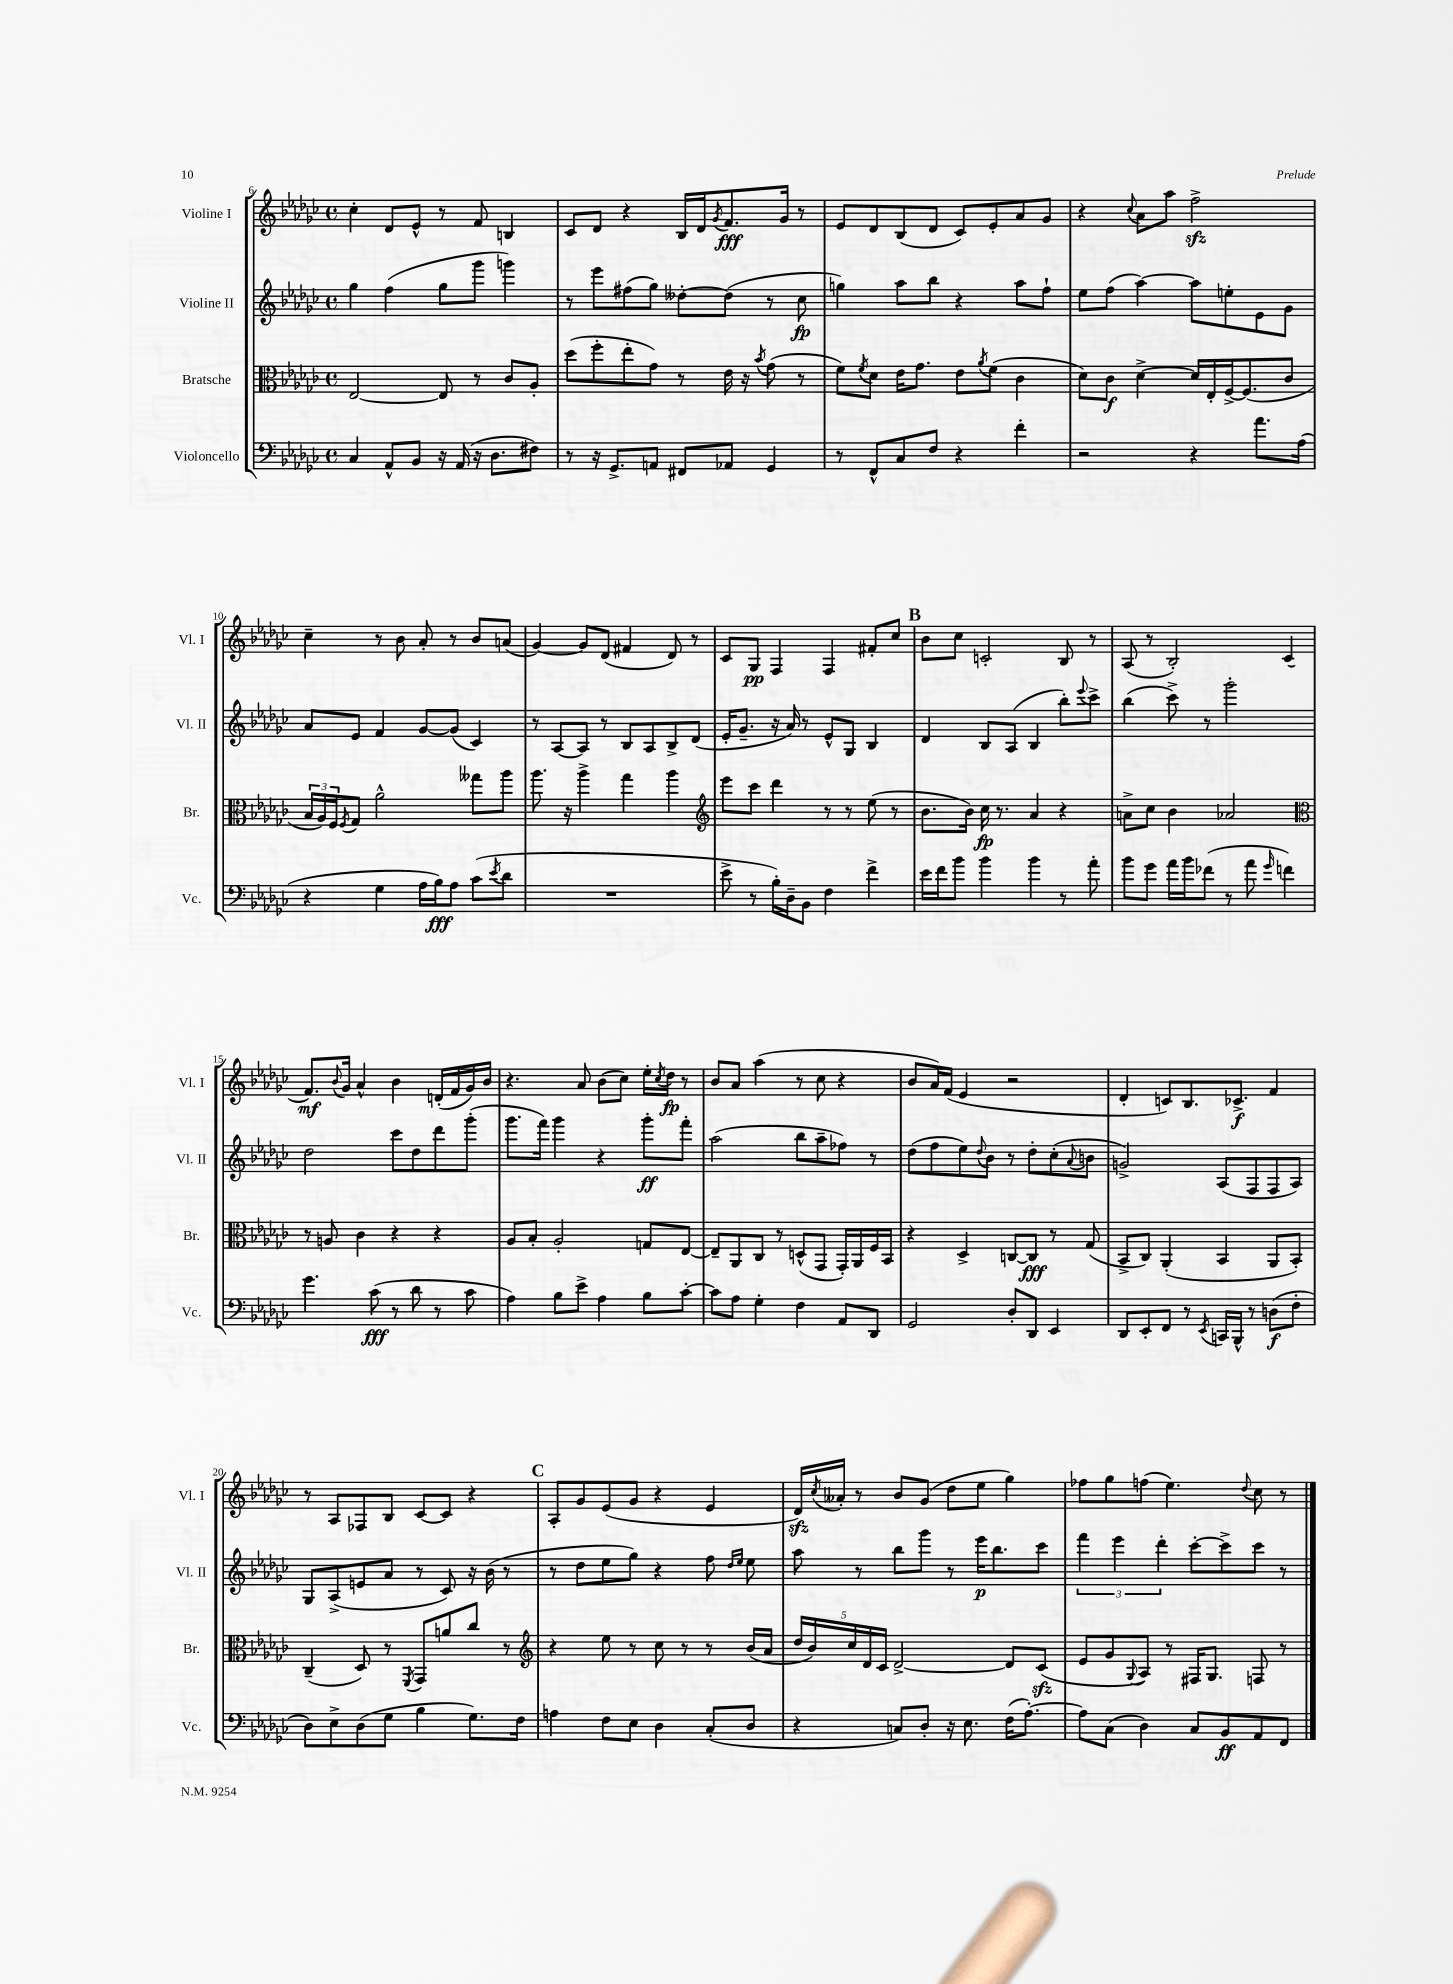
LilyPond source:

<<
\new StaffGroup <<
\new Staff = "s0" \with { instrumentName = "Violine I" shortInstrumentName = "Vl. I" } {
    \clef treble \key ges \major \defaultTimeSignature \time 4/4
    ces''4-. des'8 ees'8-^ r8 f'8 b4 |
    ces'8 des'8 r4 bes16 des'16 \acciaccatura { ges'8 } f'8.\fff ges'16 r8 |
    ees'8 des'8 bes8( des'8 ces'8) ees'8-. aes'8 ges'8 |
    r4 \appoggiatura { ces''8 } aes'8 aes''8 f''2->\sfz |
    ces''4-- r8 bes'8 aes'8-. r8 bes'8 a'8( |
    ges'4~) ges'8 des'8( fis'4 des'8) r8 |
    ces'8 ges8\pp f4 f4 fis'8-. ces''8 |
    \mark \markup { \bold "B" } bes'8 ces''8 c'2-. bes8 r8 |
    aes8( r8 bes2-.) ces'4( |
    f'8.\mf) \appoggiatura { bes'8 } ges'16 aes'4-^ bes'4 d'16-.( f'16 ges'16) bes'16 |
    r4. aes'8 bes'8( ces''8) ees''16-. \acciaccatura { ces''8 } des''16\fp r8 |
    bes'8 aes'8 aes''4( r8 ces''8 r4 |
    bes'8 aes'16) f'16( ees'4 r2 |
    des'4-. c'8) bes8. ces'8.->\f f'4 |
    r8 aes8 fes8 bes8 ces'8~ ces'8 r4 |
    \mark \markup { \bold "C" } aes8-. ges'8 ees'8( ges'8 r4 ees'4 |
    des'16\sfz) \acciaccatura { ces''8 } aeses'16-. r8 bes'8 ges'8( des''8 ees''8 ges''4) |
    fes''8 ges''8 f''8( ees''4.) \appoggiatura { des''8 } ces''8 r8 \bar "|." |
}
\new Staff = "s1" \with { instrumentName = "Violine II" shortInstrumentName = "Vl. II" } {
    \clef treble \key ges \major \defaultTimeSignature \time 4/4
    ges''4 f''4( ges''8 ges'''8 g'''4) |
    r8 ees'''8 fis''8( ges''8) deses''8~-. deses''8( r8 ces''8\fp |
    g''4) aes''8 bes''8 r4 aes''8 f''8-! |
    ees''8 f''8( aes''4~) aes''8 e''8-. ees'8 ges'8 |
    aes'8 ees'8 f'4 ges'8~ ges'8( ces'4) |
    r8 aes8~ aes8 r8 bes8 aes8 bes8-> des'8( |
    ees'16-. ges'8.-- r16 aes'16) r8 ees'8-^ ges8 bes4 |
    \mark \markup { \bold "B" } des'4 bes8 aes8( bes4 bes''8-.) \appoggiatura { ees'''8 } ces'''8-> |
    bes''4( ces'''8->) r8 ges'''2-. |
    des''2 ces'''8 des''8 des'''8 ges'''8-.( |
    ges'''8. f'''16) ges'''4 r4 ges'''8-.\ff f'''8-. |
    aes''2( bes''8 aes''8-- fes''8) r8 |
    des''8( f''8 ees''8) \appoggiatura { des''8 } bes'8 r8 des''8-. ces''8-.( \appoggiatura { aes'8 } b'8 |
    g'2->) aes8( f8 f8 aes8) |
    ges8 aes8->( e'8 aes'8 r8 ces'8) r16 bes'16( r8 |
    \mark \markup { \bold "C" } r8 des''8 ees''8 ges''8) r4 f''8 \grace { des''16 ees''16 } ees''8 |
    aes''8 r8 bes''8 ges'''8 r8 ees'''16\p bes''8. ces'''8 |
    \tuplet 3/2 { f'''4 ees'''4 des'''4-. } ces'''8~-. ces'''8-> ces'''8 r8 \bar "|." |
}
\new Staff = "s2" \with { instrumentName = "Bratsche" shortInstrumentName = "Br." } {
    \clef alto \key ges \major \defaultTimeSignature \time 4/4
    ees2~ ees8 r8 ces'8 aes8-. |
    des''8( f''8-. ees''8-. ges'8) r8 ees'16 r16 \acciaccatura { bes'8 } ges'8( r8 |
    f'8) \acciaccatura { f'8 } des'8 ees'16 ges'8. ees'8 \acciaccatura { aes'8 } f'8( ces'4 |
    des'8) ces'8\f des'4~-> des'16 ees16-. f16~-> f8.( ces'8 |
    \tuplet 3/2 { bes16 aes16) f16 } \acciaccatura { f8 } ges8 aes'2-^ geses''8 aes''8 |
    aes''8. r16 aes''4-> ges''4 aes''4 |
    \clef treble ees'''8 ces'''8 des'''4 r8 r8 ees''8( r8 |
    \mark \markup { \bold "B" } bes'8. bes'16) ces''16\fp r8. aes'4 r4 |
    a'8-> ces''8 bes'4 aes'2 |
    \clef alto r8 a8 ces'4 r4 r4 |
    aes8 bes8-. aes2-. g8 ees8~ |
    ees8-- aes,8 ces8 r8 d8-^( ges,8 ges,16-.) aes,16 f16 bes,16 |
    r4 des4-> c8~ c8\fff r8 ges8( |
    bes,8-> ces8) aes,4-.( bes,4 aes,8 bes,8-.) |
    ces4--( des8) r8 \acciaccatura { f,8 } ges,8 a'8 ces''8 r8 |
    \mark \markup { \bold "C" } \clef treble r4 ees''8 r8 ces''8 r8 r8 bes'16( aes'16 |
    \tuplet 5/4 { des''16 bes'16) ces''16 des'16 ces'16 } des'2~-> des'8 ces'8\sfz( |
    ees'8 ges'8 \appoggiatura { ges8 } aes8) r8 fis16 ges8. f8 r8 \bar "|." |
}
\new Staff = "s3" \with { instrumentName = "Violoncello" shortInstrumentName = "Vc." } {
    \clef bass \key ges \major \defaultTimeSignature \time 4/4
    ces4 aes,8-^ bes,8 r16 aes,16( r16 des8. fis8) |
    r8 r16 ges,8.-> a,8 fis,8 aes,8 ges,4 |
    r8 f,8-^ ces8 f8 r4 f'4-. |
    r2 r4 aes'8. aes16( |
    r4 ges4 aes16 bes16\fff) aes8 ces'8( \acciaccatura { ees'8 } des'8 |
    R1 |
    ees'8-> r8 bes16-.) des16-- bes,8 f4 f'4-> |
    \mark \markup { \bold "B" } ees'16 f'16 bes'8 bes'4 bes'4 r8 aes'8-. |
    bes'8 ges'8 aes'16 bes'16 fes'8( r8 aes'8 \grace { ges'16 } f'4) |
    ges'4. ces'8\fff( r8 des'8 r8 ces'8 |
    aes4) bes8 ees'8-> aes4 bes8 ces'8~-. |
    ces'8 aes8 ges4-. f4 aes,8 des,8 |
    ges,2 des8-. des,8 ees,4 |
    des,8 ees,8-. f,8 r8 \acciaccatura { ees,8 } c,16 bes,,16-^ r8 d8\f( f8-. |
    des8) ees8-> des8( ges8 bes4 ges8.) f16 |
    \mark \markup { \bold "C" } a4 f8 ees8 des4 ces8-.( des8 |
    r4 c8) des8-. r16 ees8. f16( aes8.~-.) |
    aes8 ces8( des4) ces8 bes,8\ff aes,8 f,8 \bar "|." |
}
>>
>>
\layout { \context { \Score currentBarNumber = #6 } }
